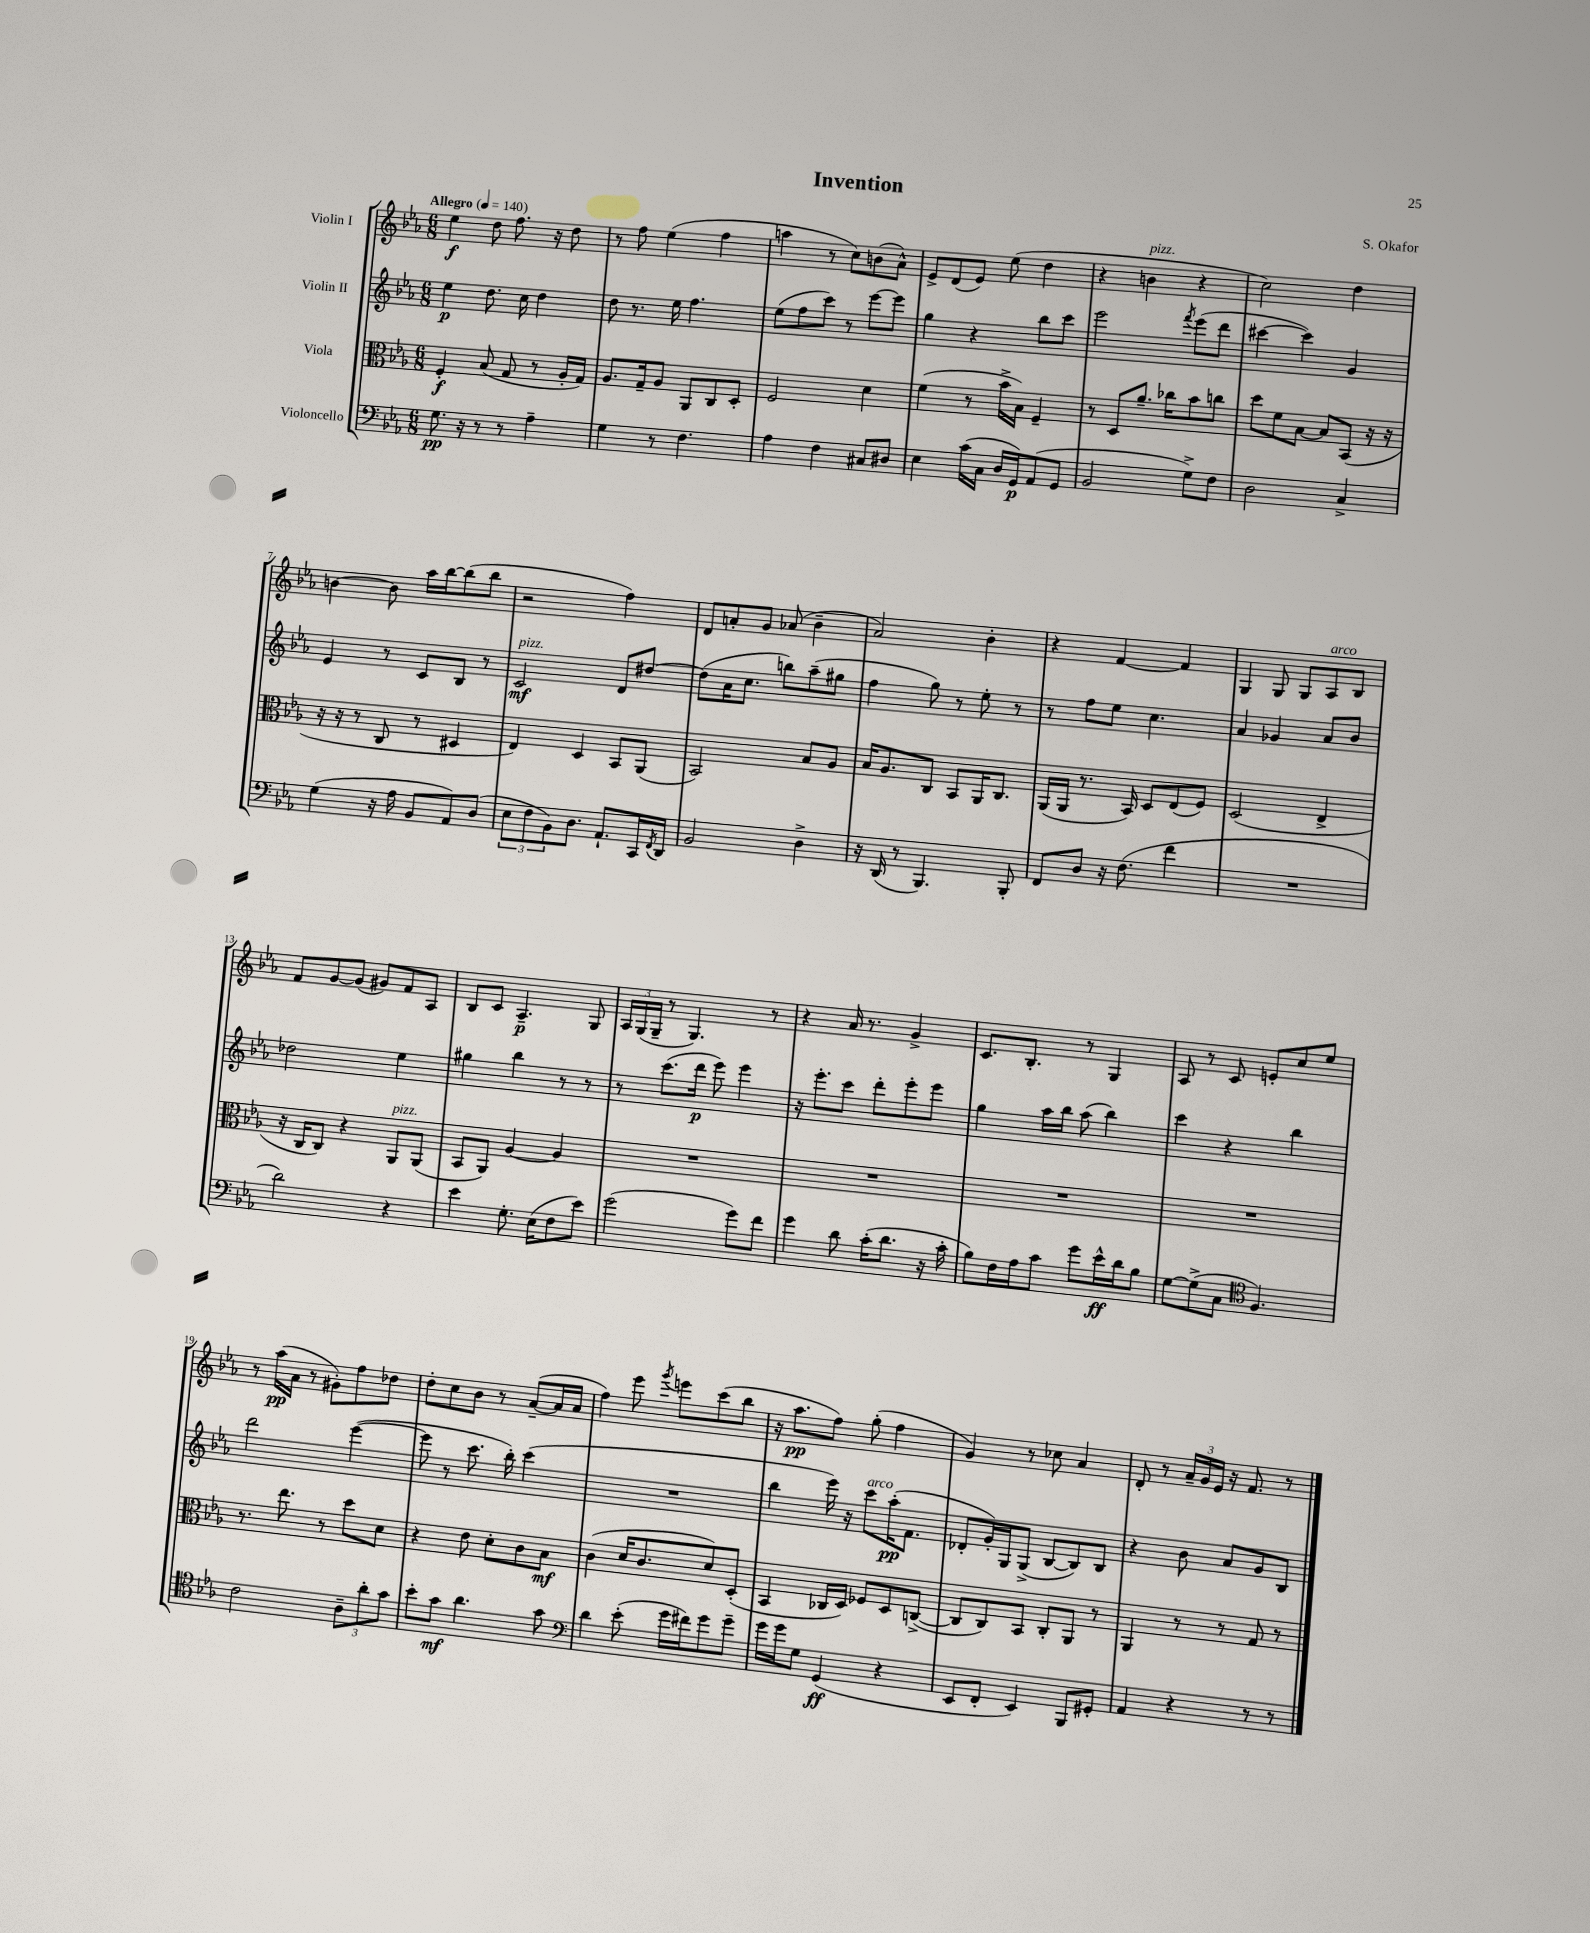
\header { title = "Invention" composer = "S. Okafor" }
<<
\new StaffGroup <<
\new Staff = "s0" \with { instrumentName = "Violin I" } {
    \clef treble \key ees \major \numericTimeSignature \time 6/8 \tempo "Allegro" 4 = 140
    ees''4\f d''8 f''8. r16 d''8 |
    r8 f''8 ees''4( f''4 |
    a''4 r8 c''8) b'8( aes'8-^) |
    ees'8-> d'8( ees'8) ees''8( d''4 |
    r4 b'4^\markup { \italic "pizz." } r4 |
    c''2) d''4 |
    b'4~ b'8 aes''16 bes''16~ bes''8( bes''8 |
    r2 f''4) |
    d'8 a'8-. g'8 aes'8( bes'4-- |
    aes'2) bes'4-. |
    r4 f'4~ f'4 |
    g4 g8 g8 aes8^\markup { \italic "arco" } bes8 |
    f'8 g'8~ g'8( gis'8) f'8 aes8 |
    bes8 c'8 aes4.--\p g8 |
    \tuplet 3/2 { aes16 g16( g16-- } r8 g4.) r8 |
    r4 aes'16 r8. g'4-> |
    c'8. bes8.-. r8 g4 |
    aes8 r8 c'8 e'8-. c''8 ees''8 |
    r8 aes''16\pp( aes'16 r8 gis'8-.) f''8 des''8 |
    d''8-. c''8 bes'8 r8 aes'8~--( aes'16 aes'16 |
    f''4) ees'''8 \acciaccatura { g'''8 } e'''8 c'''8( bes''8 |
    r16 aes''8.\pp f''8) g''8-.( f''4 |
    g'4) r8 ces''8 aes'4 |
    d'8-. r8 \tuplet 3/2 { aes'16-- g'16 ees'16 } r16 f'8. r8 \bar "|." |
}
\new Staff = "s1" \with { instrumentName = "Violin II" } {
    \clef treble \key ees \major \numericTimeSignature \time 6/8
    ees''4\p d''8. c''16 d''4 |
    d''8 r8. ees''16 f''4. |
    ees''8( f''8 c'''8) r8 ees'''8~ ees'''8 |
    g''4 r4 bes''8 c'''8 |
    ees'''2 \acciaccatura { f'''8 } ees'''8( d'''8 |
    cis'''4~ cis'''4) g'4 |
    ees'4 r8 c'8 bes8 r8 |
    c'2\mf^\markup { \italic "pizz." } d'8 dis''8~ |
    dis''8( aes'16 c''8. b''8) aes''8--( gis''8 |
    f''4 g''8) r8 ees''8-. r8 |
    r8 f''8 ees''8 c''4. |
    aes'4 ges'4 aes'8 bes'8 |
    des''2 ees''4 |
    gis''4 bes''4 r8 r8 |
    r8 c'''8.( d'''16\p ees'''8) ees'''4 |
    r16 ees'''8.-. c'''8 d'''8-. ees'''8-. ees'''8 |
    g''4 aes''16 bes''16 aes''8( bes''4) |
    c'''4 r4 bes''4 |
    d'''2 ees'''4~( |
    ees'''8 r8 c'''8. bes''16-.) c'''4( |
    R2. |
    bes''4 ees'''16) r16 c'''8^\markup { \italic "arco" } aes''16-.\pp( f'8. |
    des'8-. g'16-.) g16 g8->( bes8~ bes8) bes8 |
    r4 bes'8 aes'8 g'8 bes8 \bar "|." |
}
\new Staff = "s2" \with { instrumentName = "Viola" } {
    \clef alto \key ees \major \numericTimeSignature \time 6/8
    f4-.\f bes8( g8 r8 aes16-. g16) |
    aes8. g16-- aes8 aes,8 c8 d8-. |
    f2 d'4 |
    f'4( r8 bes'16-> bes16) f4-- |
    r8 d8 aes'8.-- ces''16 bes'8 c''8 |
    d''8 f'8 bes8~ bes8 bes,8( r16 r16 |
    r16 r16 r8 c8 r8 dis4 |
    ees4) d4 bes,8 aes,8( |
    bes,2) bes8 aes8 |
    bes16 aes8. c8 bes,8 aes,16 c8. |
    aes,16( aes,16 r8. bes,16) d8 ees8( f8) |
    d2( ees4-> |
    r16 c16 c8) r4 aes,8^\markup { \italic "pizz." } aes,8( |
    bes,8 aes,8) aes4~ aes4 |
    R2. |
    R2. |
    R2. |
    R2. |
    r8. ees''8. r8 d''8 d'8 |
    r4 ees'8 d'8-. c'8 bes8\mf |
    c'4( d'16 c'8. d'8) d8-.( |
    bes,4 ces16 d16) fes8 d8 c8~->( |
    c8 c8) bes,8 c8-. aes,8 r8 |
    aes,4 r8 r8 g8 r8 \bar "|." |
}
\new Staff = "s3" \with { instrumentName = "Violoncello" } {
    \clef bass \key ees \major \numericTimeSignature \time 6/8
    g8.\pp r16 r8 r8 aes4-- |
    g4 r8 f4. |
    aes4 f4 cis8 dis8 |
    ees4 c'16( c16 d16 g,16\p) aes,8( g,8 |
    bes,2 g8->) f8 |
    d2 c4-> |
    g4( r16 aes16 bes,8 aes,8) d8( |
    \tuplet 3/2 { ees8 f8 bes,8) } d8. aes,8.-! c,16 \acciaccatura { f,8 } d,16 |
    bes,2 d4-> |
    r16 d,16( r8 bes,,4.) bes,,8-. |
    f,8 d8 r16 f8.( f'4 |
    R2. |
    d'2) r4 |
    ees'4 g8.-. ees16( f8 ees'8) |
    g'2( g'8) f'8 |
    g'4 d'8 c'16-.( d'8. r16 c'16-. |
    bes8) f16 aes16 c'8 g'8 ees'16-^\ff d'16 bes8 |
    g8~ g8->( c8 \clef tenor f4.) |
    c'2 \tuplet 3/2 { aes8-- aes'8-. g'8 } |
    bes'8-. g'8\mf aes'4. g'8 |
    \clef bass d'4 ees'8-.( g'16 fis'16) g'8 g'8-- |
    g'16 g'16 g8 g,4\ff( r4 |
    ees,8 f,8-. ees,4) bes,,8 gis,8-. |
    aes,4 r4 r8 r8 \bar "|." |
}
>>
>>
